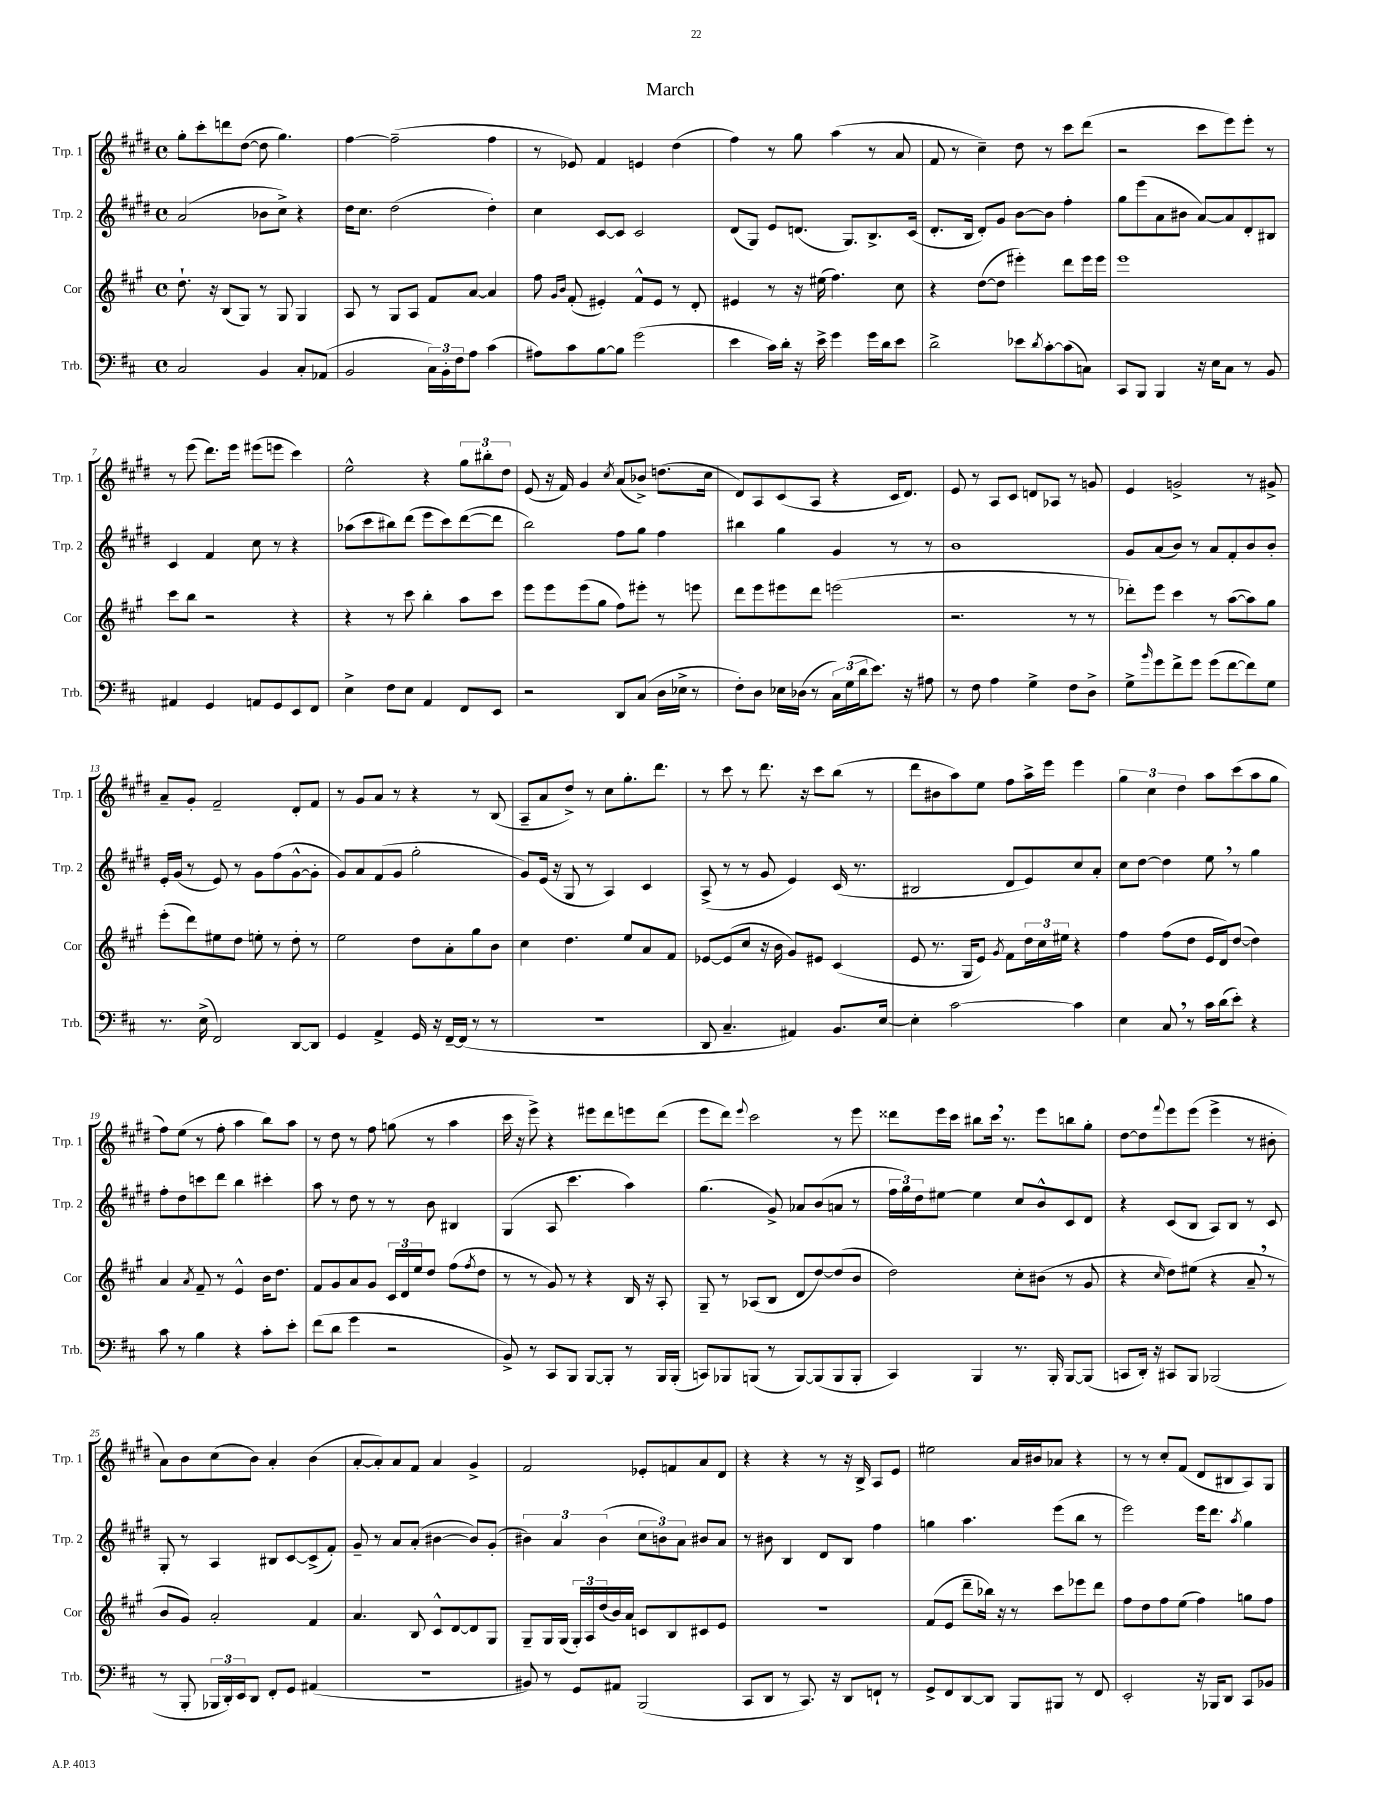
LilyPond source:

\header { title = "March" }
<<
\new StaffGroup <<
\new Staff = "s0" \with { instrumentName = "Trp. 1" shortInstrumentName = "Trp. 1" } {
    \clef treble \key e \major \defaultTimeSignature \time 4/4
    gis''8-. cis'''8-. d'''8 dis''8~( dis''8 gis''4.) |
    fis''4~ fis''2--( fis''4 |
    r8 ees'8) fis'4 e'4 dis''4( |
    fis''4) r8 gis''8 a''4( r8 a'8 |
    fis'8 r8 cis''4--) dis''8 r8 cis'''8 dis'''8( |
    r2 cis'''8 e'''8) e'''8-. r8 |
    r8 e'''8( dis'''8.) e'''16 eis'''8( e'''8 cis'''4) |
    e''2-^ r4 \tuplet 3/2 { gis''8 bis''8-. dis''8 } |
    e'8( r16 fis'16) gis'4 \acciaccatura { cis''8 } a'8( bes'8->) d''8.( cis''16 |
    dis'8) a8 cis'8( a8 r4 cis'16 dis'8.) |
    e'8 r8 a8 cis'8 d'8 aes8 r8 g'8 |
    e'4 g'2-> r8 gis'8-> |
    a'8-- gis'8-. fis'2-- dis'8-. fis'8 |
    r8 gis'8 a'8 r8 r4 r8 b8( |
    a8-- a'8 dis''8->) r8 cis''8 gis''8.-. dis'''8. |
    r8 cis'''8 r8 dis'''8. r16 cis'''8 b''8( r8 |
    dis'''8 bis'8 a''8) e''8 fis''8 a''16-> e'''16 e'''4 |
    \tuplet 3/2 { gis''4 cis''4 dis''4 } a''8 cis'''8( a''8 gis''8 |
    fis''8) e''8( r8 fis''8-. a''4 b''8) a''8 |
    r8 dis''8 r8 fis''8 g''8( r8 a''4 |
    cis'''16 r16 e'''8->) r4 eis'''8 dis'''8 e'''8 dis'''8( |
    e'''8 dis'''8) \appoggiatura { e'''8 } cis'''2 r8 e'''8 |
    disis'''8 e'''16 cis'''16 bis''8 cis'''16 \breathe r8. e'''8 b''8 gis''8-. |
    dis''8~ dis''8 \appoggiatura { fis'''8 } e'''8 e'''8( e'''4-> r8 bis'8-. |
    a'8) b'8 cis''8( b'8) a'4-. b'4( |
    a'8~-. a'8-.) a'8 fis'8 a'4 gis'4-> |
    fis'2 ees'8-. f'8 a'8 dis'8 |
    r4 r4 r8 r16 b16-> a8 e'8 |
    eis''2 a'16 bis'16 aes'8 r4 |
    r8 r8 cis''8-. fis'8( dis'8 bis8 a8) gis8 \bar "|." |
}
\new Staff = "s1" \with { instrumentName = "Trp. 2" shortInstrumentName = "Trp. 2" } {
    \clef treble \key e \major \defaultTimeSignature \time 4/4
    a'2( bes'8 cis''8->) r4 |
    dis''16 cis''8. dis''2( dis''4-.) |
    cis''4 cis'8~ cis'8 cis'2 |
    dis'8( gis8) e'8 d'8.( gis8.) b8.-> cis'16( |
    dis'8.-. b16 dis'8-.) gis'8 b'8~ b'8 fis''4-. |
    gis''8 e'''8( a'8 bis'8 a'8~) a'8 dis'8-. bis8 |
    cis'4 fis'4 cis''8 r8 r4 |
    aes''8( cis'''8 bis''8) dis'''8( e'''8 cis'''8) dis'''8~( dis'''8 |
    b''2) fis''8 gis''8 fis''4 |
    bis''4 gis''4 gis'4 r8 r8 |
    b'1 |
    gis'8 a'8( b'8) r8 a'8 fis'8-. b'8 b'8-. |
    e'16-. gis'16( r8 e'8) r8 gis'8 fis''8( gis'8~-^ gis'8-. |
    gis'8) a'8 fis'8( gis'8 gis''2-. |
    gis'8) e'16( r16 gis8 r8 a4) cis'4 |
    a8->( r8 r8 gis'8 e'4) cis'16( r8. |
    bis2 dis'8 e'8) cis''8 a'8-. |
    cis''8 dis''8~ dis''4 e''8 \breathe r8 gis''4 |
    fis''8-. dis''8 c'''8 dis'''8 b''4 cis'''4-. |
    a''8 r8 dis''8 r8 r8 b'8 bis4 |
    gis4( a8 cis'''4. a''4) |
    gis''4.( gis'8->) aes'8 b'8( a'8 r8 |
    \tuplet 3/2 { fis''16 gis''16) dis''16 } eis''8~ eis''4 cis''8 b'8-^ cis'8 dis'8 |
    r4 cis'8( b8 a8) b8 r8 cis'8 |
    gis8-. r8 a4 bis8 cis'8~ cis'8->( fis'8-.) |
    gis'8-- r8 a'8 a'8-.( bis'4~ bis'8) gis'8-.( |
    \tuplet 3/2 { bis'4) a'4 bis'4( } \tuplet 3/2 { cis''8 b'8) a'8 } bis'8 a'8 |
    r8 bis'8 b4 dis'8 b8 fis''4 |
    g''4 a''4. e'''8( b''8 r8 |
    e'''2) e'''16 dis'''8. \acciaccatura { a''8 } gis''4 \bar "|." |
}
\new Staff = "s2" \with { instrumentName = "Cor" shortInstrumentName = "Cor" } {
    \clef treble \key a \major \defaultTimeSignature \time 4/4
    d''8.-! r16 b8( gis8) r8 gis8 gis4 |
    a8 r8 gis8 a8 fis'8 a'8~ a'4 |
    fis''8 \grace { gis'16 b'16 } fis'8-.( eis'4-.) fis'8-^ eis'8 r8 d'8-. |
    eis'4 r8 r16 eis''16( fis''4.) cis''8 |
    r4 d''8~( d''8 eis'''4-.) d'''8 eis'''16 eis'''16 |
    e'''1 |
    cis'''8 b''8 r2 r4 |
    r4 r8 cis'''8 b''4-. a''8 cis'''8 |
    e'''8 e'''8 e'''8( gis''8 fis''8) eis'''8-. r8 e'''8 |
    d'''8 e'''8 eis'''8 d'''8 e'''2( |
    r2. r8 r8 |
    des'''8-.) e'''8 cis'''4 r8 a''8~( a''8) gis''8 |
    e'''8-.( d'''8) eis''8 d''8 e''8-. r8 d''8-. r8 |
    e''2 d''8 a'8-. gis''8 b'8 |
    cis''4 d''4. e''8 a'8 fis'8 |
    ees'8~ ees'8( cis''8 r16 b'16 gis'8) eis'8 cis'4( |
    e'8 r8. gis16 e'8) \acciaccatura { gis'8 } fis'8 \tuplet 3/2 { d''16 cis''16 eis''16 } r4 |
    fis''4 fis''8( d''8 e'16 d'16) d''8~( d''4) |
    a'4 \acciaccatura { a'8 } fis'8-- r8 e'4-^ b'16 d''8. |
    fis'8 gis'8 a'8 gis'8 \tuplet 3/2 { cis'16 d'16 e''16 } d''8 fis''8( \acciaccatura { fis''8 } d''8 |
    r8 r8 gis'8) r8 r4 b16 r16 a8-. |
    gis8-- r8 aes8( b8 d'8 d''8~) d''8( b'8 |
    d''2) cis''8-. bis'8( r8 gis'8 |
    r4 \grace { cis''16 } d''8) eis''8( r4 a'8-- \breathe r8 |
    b'8 gis'8) a'2-. fis'4 |
    a'4. b8 cis'8-^ d'8~ d'8 gis8 |
    gis8-- gis16 gis16( \tuplet 3/2 { gis16-.) a16 d''16( } b'16) a'16 c'8 b8 cis'8 e'8 |
    R1 |
    fis'8( e'8 d'''8-- bes''16) r16 r8 cis'''8 ees'''8 d'''8 |
    fis''8 d''8 fis''8 e''8( fis''4) g''8 fis''8 \bar "|." |
}
\new Staff = "s3" \with { instrumentName = "Trb." shortInstrumentName = "Trb." } {
    \clef bass \key d \major \defaultTimeSignature \time 4/4
    cis2 b,4 cis8-. aes,8( |
    b,2 \tuplet 3/2 { cis16) b,16-. fis16 } a8 cis'4( |
    ais8) cis'8 b8~ b8 g'2( |
    e'4 cis'16) d'16-. r16 e'16-> g'4 g'16 d'16 e'8 |
    d'2-> ees'8 \acciaccatura { d'8 } cis'8~-. cis'8( c8) |
    cis,8 b,,8 b,,4 r16 e16 cis8 r8 b,8 |
    ais,4 g,4 a,8 g,8 e,8 fis,8 |
    e4-> fis8 e8 a,4 fis,8 e,8 |
    r2 d,8 cis8( d16 ees16-> r8 |
    fis8-.) d8 ees16 des16( r8 \tuplet 3/2 { cis16) g16( d'16 } e'8.) r16 ais8 |
    r8 fis8 a4 g4-> fis8 d8-> |
    g8-> \grace { b'16 } g'8 fis'8-> g'8 g'8( fis'8~ fis'8) g8 |
    r8. e16->( fis,2) d,8~ d,8 |
    g,4 a,4-> g,16 r16 fis,16~-- fis,16( r8 r8 |
    R1 |
    d,8 cis4.-- ais,4) b,8. e16~ |
    e4-. cis'2~ cis'4 |
    e4 cis8 \breathe r8 cis'16 d'16( e'8-.) r4 |
    cis'8 r8 b4 r4 cis'8-. e'8-. |
    fis'8( d'8 g'4 r2 |
    b,8->) r8 cis,8 b,,8 b,,8~ b,,8-. r8 b,,16 b,,16-.( |
    c,8) bes,,8 b,,8( r8 b,,8~) b,,8( b,,8 b,,8-. |
    cis,4) b,,4 r8. b,,16-. b,,8~ b,,8( |
    c,8 d,16-.) r16 cis,8 b,,8 bes,,2( |
    r8 b,,8-. \tuplet 3/2 { bes,,16 d,16-.) e,16 } d,8 fis,8-. g,8 ais,4( |
    r1 |
    bis,8) r8 g,8 ais,8 b,,2( |
    cis,8 d,8 r8 cis,8.) r16 d,8 f,8-! r8 |
    g,8-> fis,8 d,8~ d,8 b,,8 bis,,8 r8 fis,8 |
    e,2-. r16 bes,,16 d,8 cis,8 bes,8 \bar "|." |
}
>>
>>
